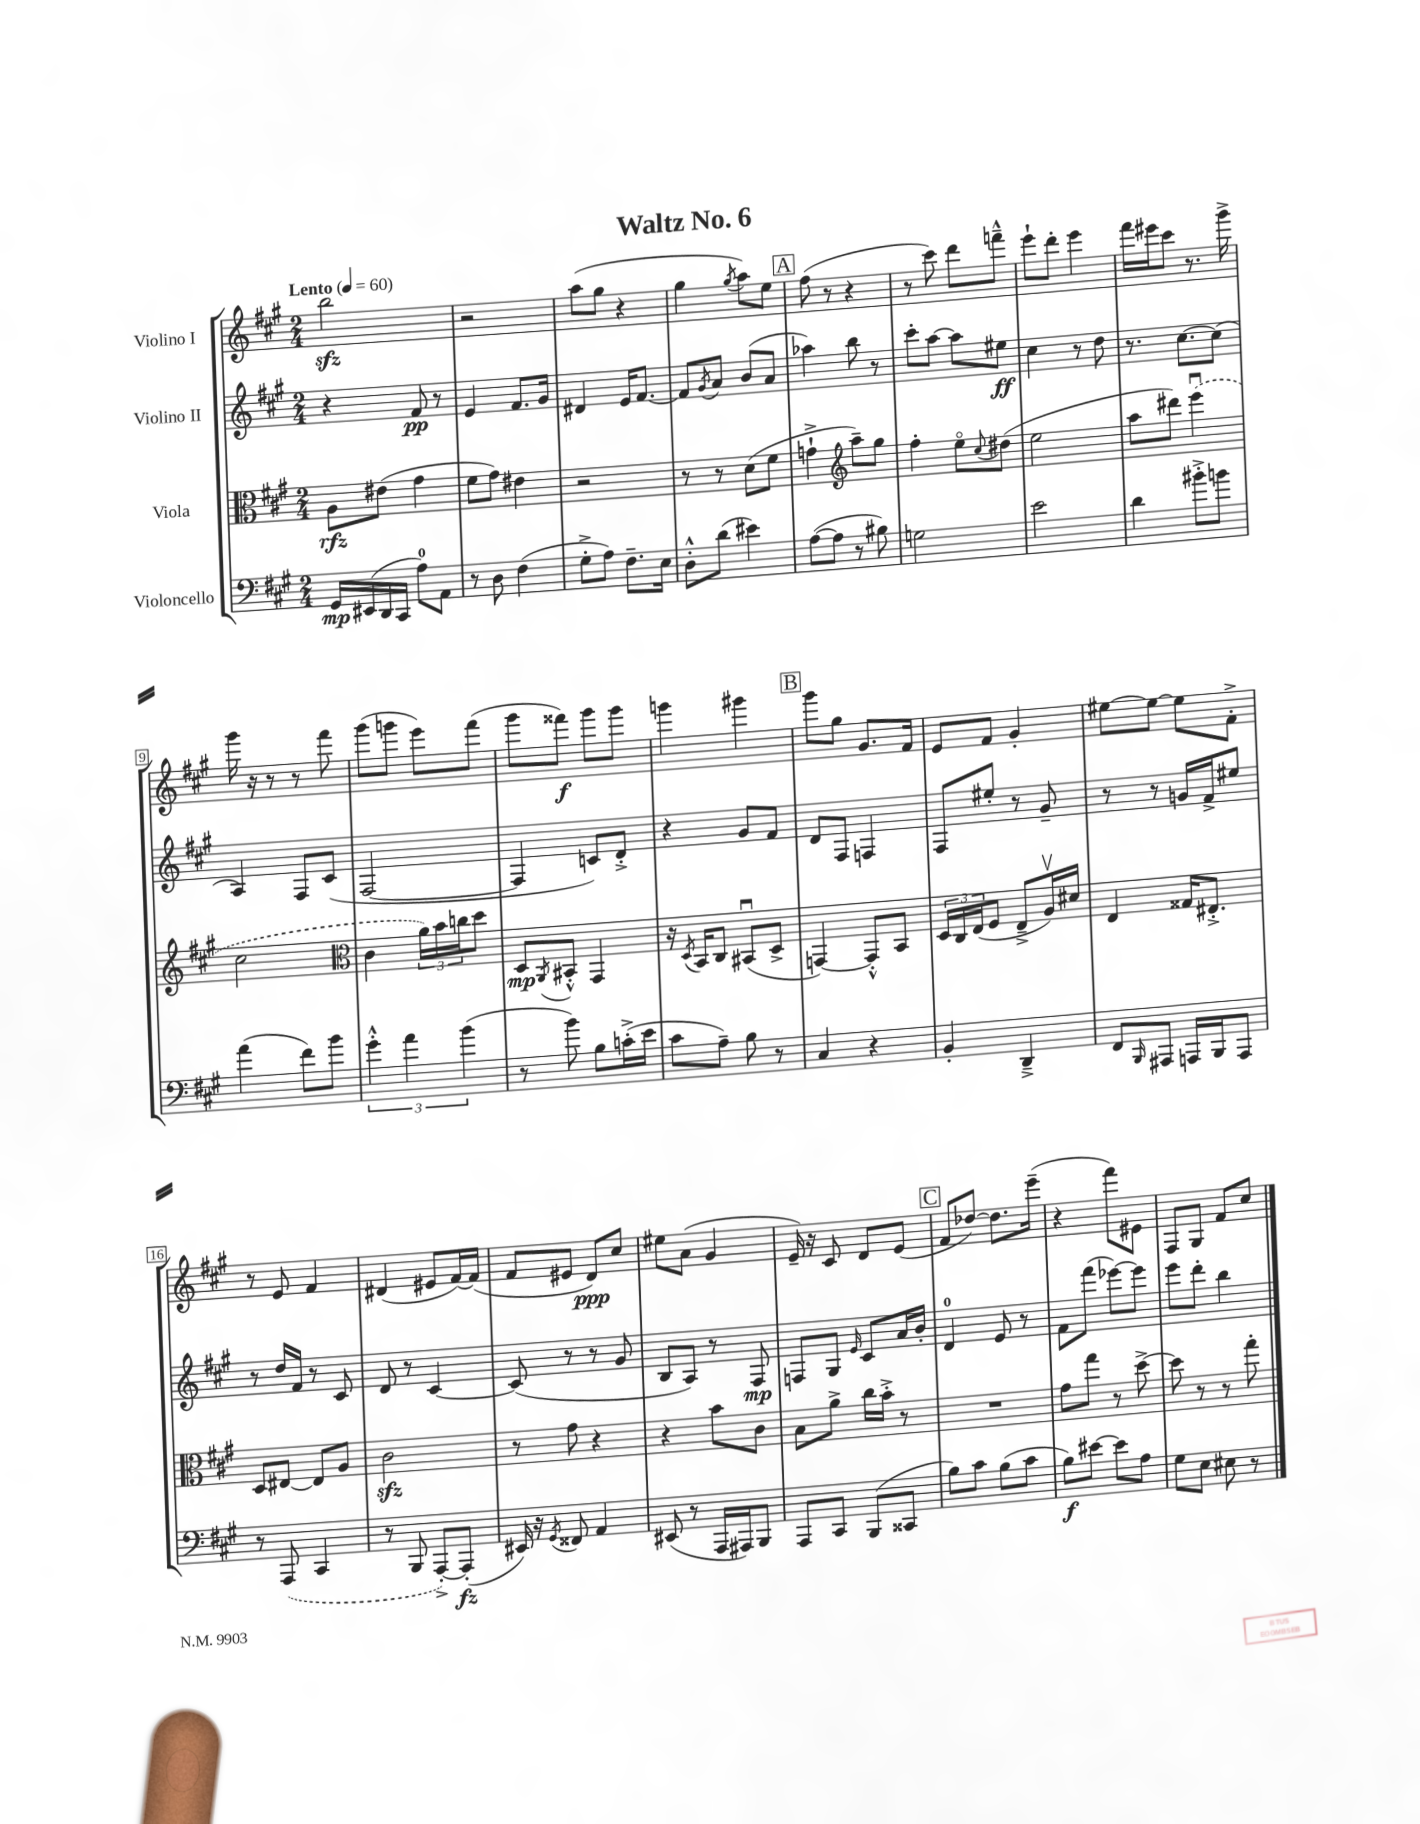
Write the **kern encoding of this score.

**kern	**dynam	**kern	**dynam	**kern	**dynam	**kern	**dynam
*part4	*part4	*part3	*part3	*part2	*part2	*part1	*part1
*staff4	*staff4	*staff3	*staff3	*staff2	*staff2	*staff1	*staff1
*I"Violoncello	*	*I"Viola	*	*I"Violino II	*	*I"Violino I	*
*clefF4	*	*clefC3	*	*clefG2	*	*clefG2	*
*k[f#c#g#]	*	*k[f#c#g#]	*	*k[f#c#g#]	*	*k[f#c#g#]	*
*M2/4	*	*M2/4	*	*M2/4	*	*M2/4	*
*MM60	*	*MM60	*	*MM60	*	*MM60	*
=1	=1	=1	=1	=1	=1	=1	=1
!	!	!	!	!	!	!LO:TX:a:B:t=Lento	!
16GG#/LL	mp	8A\L	rfz	4r	.	2bbzz\	.
(16EE#X/	.	.	.	.	.	.	.
16DD/	.	(8e#X\J	.	.	.	.	.
16CC#/JJ	.	.	.	.	.	.	.
8A\L)	.	4g#\	.	8f#/	pp	.	.
8AA\J	.	.	.	8r	.	.	.
=2	=2	=2	=2	=2	=2	=2	=2
8r	.	8f#\L	.	4e/	.	2r	.
8D\	.	8g#\J)	.	.	.	.	.
(4F#\	.	4e#X\	.	8.f#/L	.	.	.
.	.	.	.	16g#/Jk	.	.	.
=3	=3	=3	=3	=3	=3	=3	=3
8G#'^\L	.	2r	.	4d#X/	.	(8aa\L	.
8A\J)	.	.	.	.	.	8gg#\J	.
8.F#~\L	.	.	.	16e/KL	.	4r	.
.	.	.	.	[8.f#/J	.	.	.
16E\Jk	.	.	.	.	.	.	.
=4	=4	=4	=4	=4	=4	=4	=4
8D'^^\L	.	8r	.	8f#/L]	.	4gg#\	.
.	.	.	.	8qg#/	.	.	.
(8d\J	.	8r	.	8a/J	.	.	.
.	.	.	.	.	.	8qgg#/	.
4e#X\)	.	(8d\L	.	(8b/L	.	8aa\L)	.
.	.	8f#\J	.	8a/J	.	8ee\J	.
!!LO:REH:place=s1:t=A
=5	=5	=5	=5	=5	=5	=5	=5
([8A\L	.	4gn`^\	.	4aa-X\)	.	(8ff#\	.
8A\J]	.	.	.	.	.	8r	.
*	*	*clefG2	*	*	*	*	*
8r	.	8aa~\L)	.	8bb\	.	4r	.
8B#X\)	.	8gg#\J	.	8r	.	.	.
=6	=6	=6	=6	=6	=6	=6	=6
2Gn\	.	4ff#'\	.	8ccc#'\L	.	8r	.
.	.	.	.	[8aa\J	.	8ccc#\)	.
.	.	8ee\L	.	8aa\L]	.	8ddd\L	.
.	.	8qqcc#/	.	.	.	.	.
.	.	(8dd#X\J	.	8ee#X\J	ff	8fffn~^^\J	.
=7	=7	=7	=7	=7	=7	=7	=7
2e\	.	2ee\	.	4cc#\	.	8eee`\L	.
.	.	.	.	.	.	8ddd'\J	.
.	.	.	.	8r	.	4eee\	.
.	.	.	.	8dd\	.	.	.
=8	=8	=8	=8	=8	=8	=8	=8
4d\	.	8aa\L	.	8.r	.	16fff#\LL	.
.	.	.	.	.	.	16eee#X\J	.
.	.	8ddd#X\J)	.	.	.	8ccc#\J	.
.	.	.	.	[8.cc#\L	.	.	.
8b#X'^\L	.	(4eeeu\	.	.	.	8.r	.
8bn\J	.	.	.	(8cc#\J]	.	.	.
.	.	.	.	.	.	16ggg#^\	.
!!LO:LB:g=z
=9	=9	=9	=9	=9	=9	=9	=9
(4a\	.	2cc#\	.	4A/)	.	16ggg#\	.
.	.	.	.	.	.	16r	.
.	.	.	.	.	.	8r	.
8f#\L)	.	.	.	8F#/L	.	8r	.
8b\J	.	.	.	(8c#/J	.	8fff#\	.
=10	=10	=10	=10	=10	=10	=10	=10
*	*	*clefC3	*	*	*	*	*
6g#'^^\	.	4c#\	.	[2F#/	.	(8ggg#\L	.
.	.	.	.	.	.	8gggn\J	.
6a\	.	.	.	.	.	.	.
.	.	24a\LL)	.	.	.	8eee\L)	.
.	.	24b\	.	.	.	.	.
(6b\	.	24ccn\J	.	.	.	.	.
.	.	8dd\J	.	.	.	(8fff#\J	.
=11	=11	=11	=11	=11	=11	=11	=11
8r	.	8D/L	mp	4F#/]	.	8ggg#\L	.
.	.	8qAA/	.	.	.	.	.
8b\)	.	8BB#X'^^/J	.	.	.	8fff##X\J)	f
8B\L	.	4GG#/	.	8cn/L)	.	8ggg#\L	.
(16cn'^\L	.	.	.	8d'^/J	.	8ggg#\J	.
16e\JJ	.	.	.	.	.	.	.
=12	=12	=12	=12	=12	=12	=12	=12
8c#\L	.	16r	.	4r	.	4gggn\	.
.	.	8qD/	.	.	.	.	.
.	.	16BB/KL	.	.	.	.	.
8A~\J)	.	8C#/J	.	.	.	.	.
8B\	.	(8BB#Xu/L	.	8g#/L	.	4ggg#X\	.
8r	.	8D^/J	.	8f#/J	.	.	.
!!LO:REH:place=s1:t=B
=13	=13	=13	=13	=13	=13	=13	=13
4C#/	.	[4GGn/)	.	8d/L	.	8ggg#\L	.
.	.	.	.	8F#/J	.	8gg#\J	.
4r	.	8GG'^^/L]	.	4Fn/	.	8.g#/L	.
.	.	8BB/J	.	.	.	.	.
.	.	.	.	.	.	16f#/Jk	.
=14	=14	=14	=14	=14	=14	=14	=14
4BB'/	.	24D/LL	.	8F#/L	.	8e/L	.
.	.	24C#/	.	.	.	.	.
.	.	(24E/J	.	.	.	.	.
.	.	8F#/J	.	8ee#X'/J	.	8f#/J	.
4DD~^/	.	8E~^/L	.	8r	.	4g#'/	.
.	.	16Av/L)	.	8g#~/	.	.	.
.	.	16d#X/JJ	.	.	.	.	.
=15	=15	=15	=15	=15	=15	=15	=15
8FF#/L	.	4E/	.	8r	.	[8ee#X\L	.
16qqBBB/	.	.	.	.	.	.	.
8AAA#X/J	.	.	.	8r	.	8ee#\J_	.
16AAAn/LL	.	16G##X/KL	.	16gn/LL	.	8ee#\L]	.
16BBB/J	.	8.E#X'^/J	.	16f#^/J	.	.	.
8AAA/J	.	.	.	8ee#X/J	.	8f#'^\J	.
!!LO:LB:g=z
=16	=16	=16	=16	=16	=16	=16	=16
8r	.	8D/L	.	8r	.	8r	.
(8AAA/	.	[8E#X/J	.	16dd/LL	.	8e/	.
.	.	.	.	16f#/JJ	.	.	.
4CC#/	.	8E#/L]	.	8r	.	4f#/	.
.	.	8A/J	.	8c#/	.	.	.
=17	=17	=17	=17	=17	=17	=17	=17
8r	.	2c#zz\	.	8d/	.	(4d#X/	.
8BBB/	.	.	.	8r	.	.	.
[8AAA'^/L)	.	.	.	[4c#/	.	8e#X/L	.
(8AAA'/J]	fz	.	.	.	.	[16f#/L)	.
.	.	.	.	.	.	(16f#/JJ]	.
=18	=18	=18	=18	=18	=18	=18	=18
16EE#X/)	.	8r	.	(8c#/]	.	8f#/L	.
16r	.	.	.	.	.	.	.
8qGG#/	.	.	.	.	.	.	.
8FF##X/	.	8g#\	.	8r	.	8e#X/J	.
4AA/	.	4r	.	8r	.	8d/L)	ppp
.	.	.	.	8g#/	.	8cc#/J	.
=19	=19	=19	=19	=19	=19	=19	=19
(8EE#X/	.	4r	.	8B/L	.	8ee#X\L	.
8r	.	.	.	8A/J)	.	(8a\J	.
16AAA/LL	.	8b\L	.	8r	.	4g#/	.
16AAA#X/J)	.	.	.	.	.	.	.
8BBB/J	.	8c#\J	.	8F#/	mp	.	.
=20	=20	=20	=20	=20	=20	=20	=20
8AAA/L	.	8B\L	.	8Fn/L	.	16e~/)	.
.	.	.	.	.	.	16r	.
8CC#/J	.	8a^\J	.	8G#/J	.	8c#/	.
.	.	.	.	16qqe/	.	.	.
(8BBB/L	.	16cc#\LL	.	8c#/L	.	8d/L	.
.	.	16b'^\JJ	.	.	.	.	.
8CC##X/J	.	8r	.	16a/L	.	(8e/J	.
.	.	.	.	16b'/JJ	.	.	.
!!LO:REH:place=s1:t=C
=21	=21	=21	=21	=21	=21	=21	=21
8B\L)	.	2r	.	4d/	.	8f#/L	.
8c#\J	.	.	.	.	.	[8dd-X/J)	.
(8B\L	.	.	.	8e/	.	8.dd-\L]	.
8c#\J	.	.	.	8r	.	.	.
.	.	.	.	.	.	(16eee~\Jk	.
=22	=22	=22	=22	=22	=22	=22	=22
8B\L)	f	8g#\L	.	8f#\L	.	4r	.
[8e#X\J	.	8gg#\J	.	(8fff#\J	.	.	.
8e#\L]	.	8r	.	[8eee-X\L)	.	8fff#\L)	.
8A\J	.	[8dd^\	.	8eee-\J]	.	8e#X\J	.
=23	=23	=23	=23	=23	=23	=23	=23
8G#\L	.	8dd\]	.	8eee\L	.	8F#/L	.
8E\J	.	8r	.	8ddd'\J	.	8G#/J	.
8E#X\	.	8r	.	4bb\	.	8f#/L	.
8r	.	8gg#'\	.	.	.	8cc#/J	.
==	==	==	==	==	==	==	==
*-	*-	*-	*-	*-	*-	*-	*-
